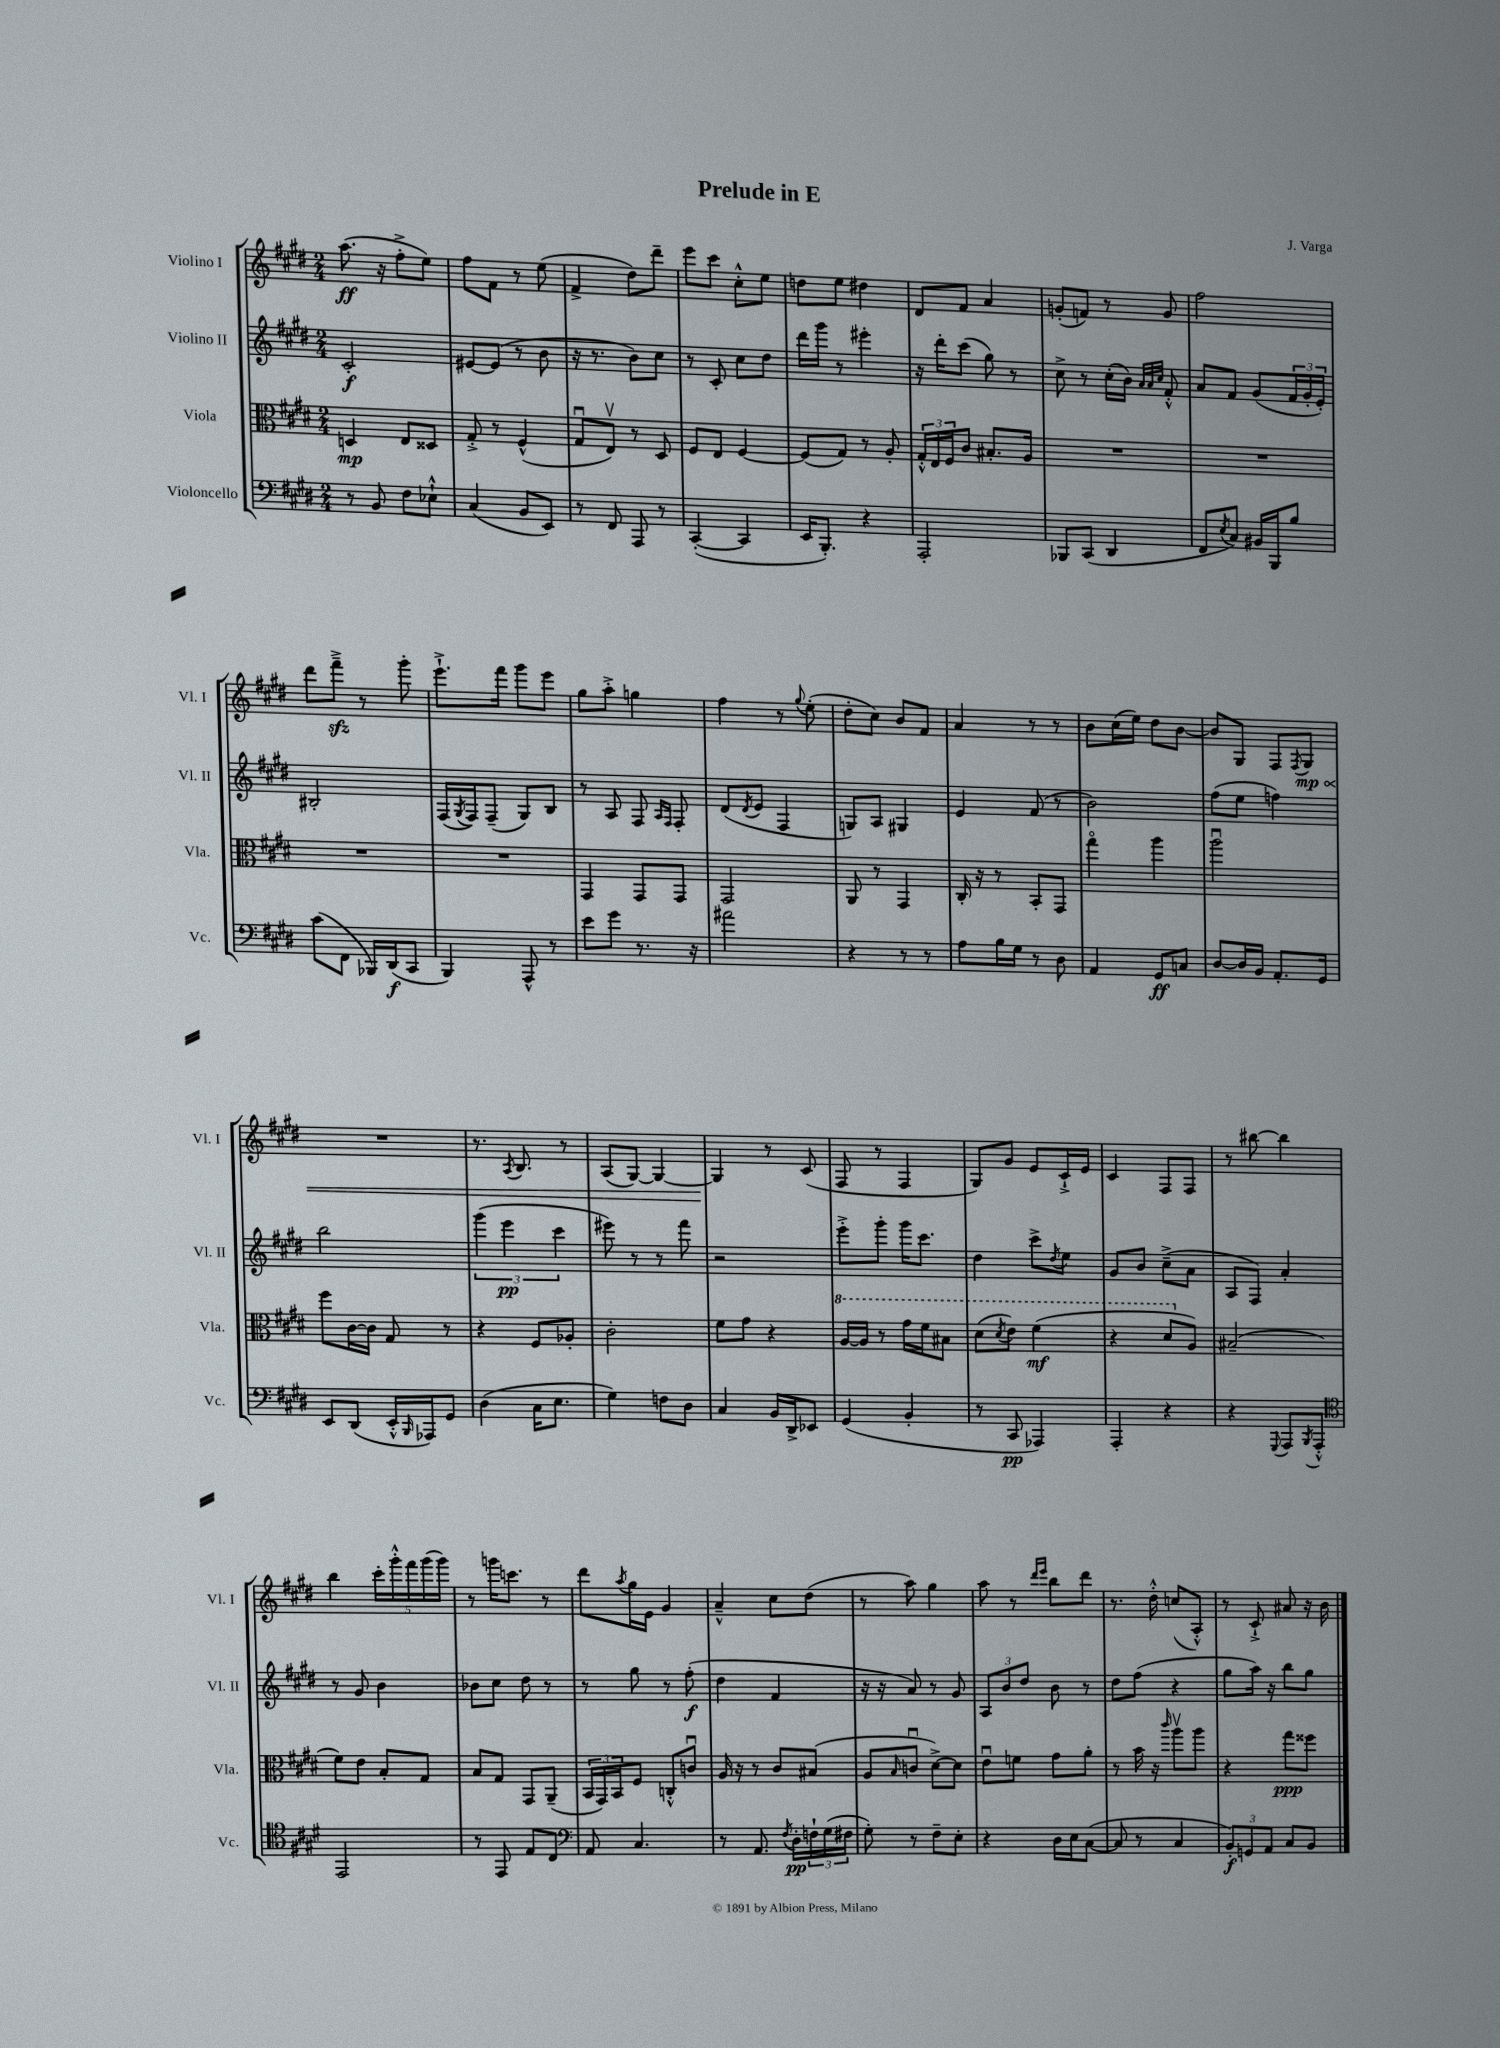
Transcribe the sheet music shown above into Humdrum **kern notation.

**kern	**kern	**kern	**kern
*staff4	*staff3	*staff2	*staff1
*clefF4	*clefC3	*clefG2	*clefG2
*k[f#c#g#d#]	*k[f#c#g#d#]	*k[f#c#g#d#]	*k[f#c#g#d#]
*M2/4	*M2/4	*M2/4	*M2/4
8r	4D	2c#'	(8.aa
8BB	.	.	.
.	.	.	16r
8F#	8E	.	8ff#'^
8E-`^^	8D##	.	8ee)
=	=	=	=
(4C#	8G#'^	[8e#	8ff#
.	8r	(8e#]	8f#
8BB	(4F#^^	8r	8r
8EE)	.	8b	(8ee
=	=	=	=
8r	8G#u	16r	4f#^
.	.	8.r	.
8FF#	8Ev)	.	.
8AAA	8r	8b)	8dd#)
8r	8D#	8cc#	8ddd#~
=	=	=	=
([4CC#'	8F#	8r	8eee
.	8E	8c#'	8ccc#
4CC#]	[4F#	8cc#	8cc#'^^
.	.	8dd#	8ee
=	=	=	=
16EE	(8F#]	16ddd#	8dd
8.BBB')	.	16ggg#	.
.	8G#)	8r	8ee
4r	8r	4eee#'	4dd#
.	8A'	.	.
=	=	=	=
2AAA'	24G#'^^	16r	8d#
.	24E	.	.
.	.	16ddd#'	.
.	24F#	.	.
.	8c#	(8ccc#	8f#
.	8.B#'	8gg#)	4a
.	.	8r	.
.	16A	.	.
=	=	=	=
8BBB-	2r	8cc#^	(8g'
(8CC#	.	8r	8f)
4DD#	.	(16cc#'	8r
.	.	16b)	.
.	.	32qqa	.
.	.	32qqa	.
.	.	32qqcc#	.
.	.	8f#'^^	8g
=	=	=	=
8FF#	2r	8a	2ff#
8qE	.	.	.
8C#)	.	8f#	.
16BB#	.	(8g#	.
16BBB	.	.	.
8B	.	24f#	.
.	.	24g#'	.
.	.	24e')	.
=	=	=	=
(8c#	2r	2B#'	8ddd#
8FF#	.	.	8fff#~^
16BBB-)	.	.	8r
(16DD#	.	.	.
8CC#	.	.	8ggg#'
=	=	=	=
4BBB)	2r	(16F#	8.eee`^
.	.	8qG#	.
.	.	16F#)	.
.	.	(8F#~	.
.	.	.	16fff#
8AAA^^	.	8G#)	8ggg#
8r	.	8B	8eee
=	=	=	=
8e	4GG#	8r	8gg#
8g#	.	8A	8aa'^
8.r	8GG#	8F#	4gg
.	.	16qqA	.
.	.	16qqF#	.
.	8GG#	8F#'	.
16r	.	.	.
=	=	=	=
2a#	2GG#	(8d#	4ff#
.	.	8qd#	.
.	.	8e	.
.	.	4F#	8r
.	.	.	8qqgg#
.	.	.	(8ee'
=	=	=	=
4r	8AA	8G)	8dd#'
.	8r	8A	8cc#)
8r	4GG#	4G#	8b
8r	.	.	8f#
=	=	=	=
8A	16C#'	4e	4a
.	16r	.	.
16B	8r	.	.
16G#	.	.	.
8r	8BB'	(8f#	8r
8D#	8GG#	8r	8r
=	=	=	=
4AA	4gg#o	2b)	8b
.	.	.	(16cc#
.	.	.	16ee)
8GG#	4aa	.	8dd#
8C	.	.	[8b
=	=	=	=
[8D#	2aau	(8ff#	8b]
16D#]	.	8ee	8G#
16BB	.	.	.
8.AA'	.	4ff)	8F#
.	.	.	8qF#
.	.	.	8G#
16GG#	.	.	.
=	=	=	=
8EE	8ff#	2bb	2r
(8DD#	[16c#	.	.
.	16c#]	.	.
16EE'^^	8G#	.	.
16qqBBB	.	.	.
16AAA-)	.	.	.
8GG#	8r	.	.
=	=	=	=
(4D#	4r	(6ggg#	8.r
.	.	6eee	.
.	.	.	8qA
.	.	.	8.B
16C#	8F#	.	.
8.E	.	.	.
.	.	6ccc#	.
.	8A-'	.	8r
=	=	=	=
4G#)	2c#'	8eee#)	(8A
.	.	8r	[8G#)
8F	.	8r	4G#_
8D#	.	8fff#	.
=	=	=	=
4C#	8f#	2r	4G#]
.	8g#	.	.
16BB	4r	.	8r
16DD#^	.	.	.
8EE-	.	.	(8c#
=	=	=	=
(4GG#	[16a	8eee'^	8F#
.	16a]	.	.
.	8r	8ggg#'	8r
4BB'	16gg#	16ggg#	4F#
.	16ff#	8.ccc#	.
.	8b#	.	.
=	=	=	=
8r	(8dd#	4dd#	8G#)
.	8qdd#	.	.
8CC#	8ee)	.	8g#
4AAA-)	(4ff#	8ccc#^	8e
.	.	8qdd#	.
.	.	8ee	16c#`^
.	.	.	16e
=	=	=	=
4AAA'	4r	8g#	4c#
.	.	8b	.
4r	8dd#	(8cc#~^	8F#
.	8A)	8a	8F#
=	=	=	=
4r	(2B#~	8A	8r
.	.	8F#)	[8bb#
8qqGGG#	.	.	.
8AAA	.	4a'	4bb#]
8qBBB	.	.	.
8AAA'^^	.	.	.
=	=	=	=
*clefC4	*	*	*
2EE	8f#)	8r	4bb
.	8e	8g#	.
.	8B'	4b	20ccc#'
.	.	.	20ggg#'^^
.	.	.	20fff#
.	8G#	.	.
.	.	.	(20ggg#
.	.	.	20ggg#)
=	=	=	=
8r	8B	8b-	8r
8EE	8G#	8cc#	16ggg
.	.	.	8.ccc
8E	8GG#	8dd#	.
8C#	(8AA~	8r	8r
=	=	=	=
*clefF4	*	*	*
8AA	24BB	8r	8ddd#
.	24GG#)	.	.
.	24BB	.	.
.	.	.	8qaa
4.C#	8F#	8gg#	16gg#
.	.	.	16e
.	8C'^^	8r	4g#
.	8cu	(8ff#'	.
=	=	=	=
8r	16A	4dd#	4a~^^
.	16r	.	.
8.AA	8r	.	.
.	8c#	4f#	8cc#
8qF#	.	.	.
16D#'	.	.	.
24F`	(8B#	.	(8dd#
(24G#	.	.	.
24F#	.	.	.
=	=	=	=
8G#')	8A	16r	8r
.	.	16r	.
.	16qqB	.	.
8r	8cu	8a)	8aa)
8F#~	[8d#^)	8r	4gg#
8E'	8d#]	8g#	.
=	=	=	=
4r	8eu	12A	8aa
.	.	12b	.
.	8f	.	8r
.	.	12dd#	.
.	.	.	16qqddd#
.	.	.	16qqeee
16D#	8g#	8b	8bb
16E	.	.	.
([8C#	8a'	8r	8ddd#
=	=	=	=
8C#]	8r	8dd#	8.r
8r	16b	(8ff#	.
.	16r	.	16dd#'^^
.	16qqccc#	.	.
4C#	8aav	4r	(8cc
.	8aa	.	8A'^^)
=	=	=	=
12BB')	4r	8gg#	8r
12GG	.	.	.
.	.	16aa)	8c#`^
12AA	.	.	.
.	.	16r	.
8C#	8gg#	8bb	8a#
8BB	8ff##	8gg#	16r
.	.	.	16b
==	==	==	==
*-	*-	*-	*-
